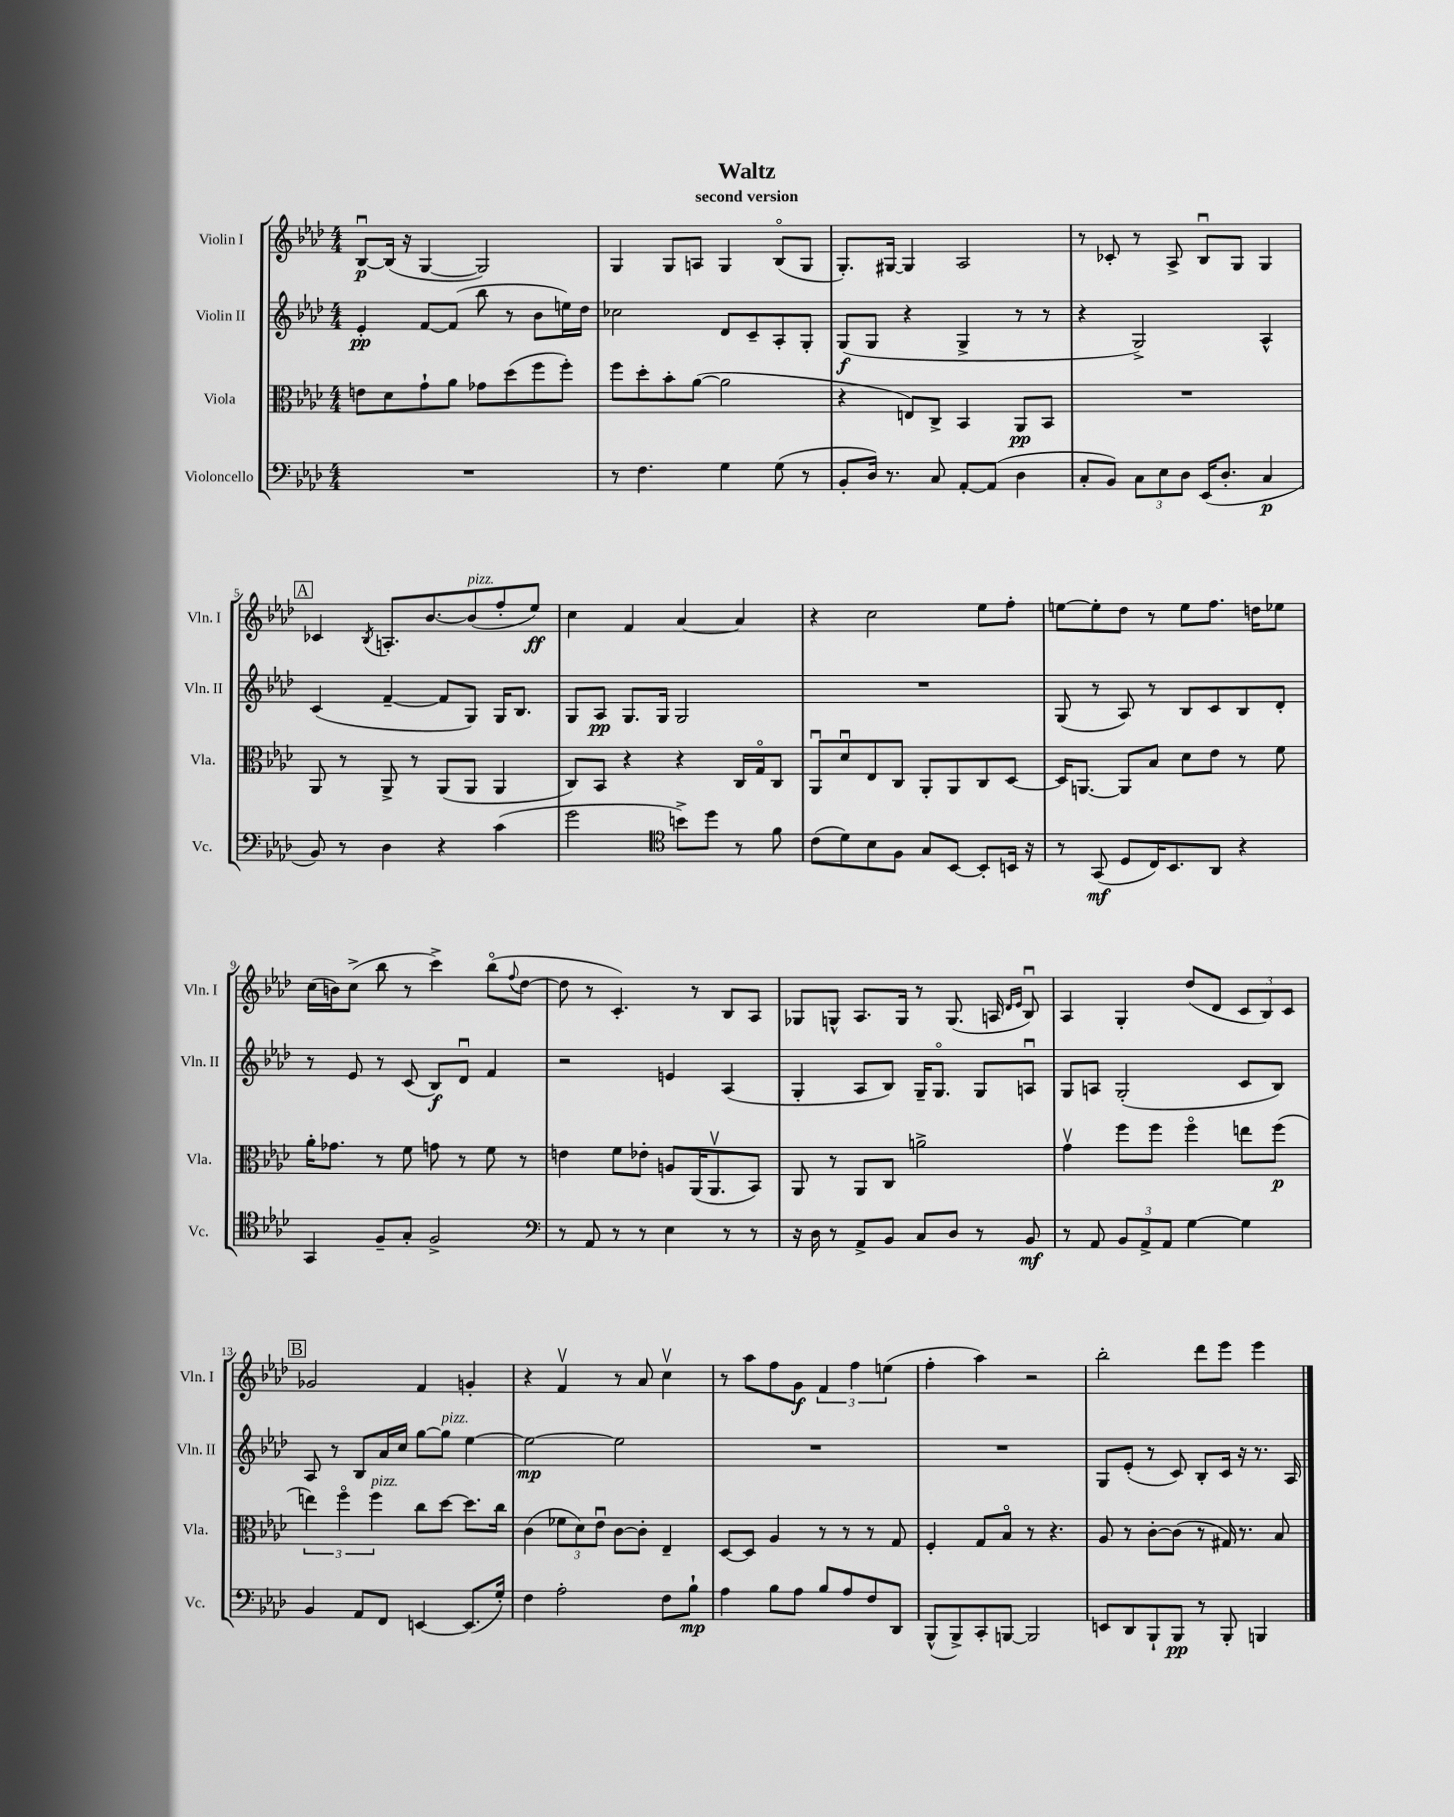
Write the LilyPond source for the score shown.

\header { title = "Waltz" subtitle = "second version" }
<<
\new StaffGroup <<
\new Staff = "s0" \with { instrumentName = "Violin I" shortInstrumentName = "Vln. I" } {
    \clef treble \key aes \major \numericTimeSignature \time 4/4
    bes8~\downbow\p bes16( r16 g4~ g2) |
    g4 g8 a8 g4 bes8\flageolet( g8 |
    g8.-.) gis16~ gis4 aes2 |
    r8 ces'8-. r8 aes8-> bes8\downbow g8 g4 |
    \mark \markup { \box "A" } ces'4 \acciaccatura { bes8 } a8.-. bes'8.~ bes'8^\markup { \italic "pizz." }( f''8-. ees''8\ff) |
    c''4 f'4 aes'4~ aes'4 |
    r4 c''2 ees''8 f''8-. |
    e''8~ e''8-. des''8 r8 e''8 f''8. d''16 ees''8 |
    c''16( b'16) c''8->( bes''8 r8 c'''4->) bes''8\flageolet( \appoggiatura { f''8 } des''8~ |
    des''8 r8 c'4.-.) r8 bes8 aes8 |
    ges8 g8-^ aes8. g16 r8 g8.( a16 \grace { des'16 ees'16 } bes8\downbow) |
    aes4 g4-. des''8( des'8 \tuplet 3/2 { c'8 bes8) c'8 } |
    \mark \markup { \box "B" } ges'2 f'4 g'4-. |
    r4 f'4\upbow r8 aes'8 c''4\upbow |
    r8 aes''8 f''8 g'8\f \tuplet 3/2 { f'4 f''4 e''4( } |
    f''4-. aes''4) r2 |
    bes''2-. des'''8 ees'''8 ees'''4 \bar "|." |
}
\new Staff = "s1" \with { instrumentName = "Violin II" shortInstrumentName = "Vln. II" } {
    \clef treble \key aes \major \numericTimeSignature \time 4/4
    ees'4-.\pp f'8~ f'8( bes''8 r8 bes'8 e''16) des''16 |
    ces''2 des'8 c'8-- aes8-. g8-. |
    g8\f( g8 r4 g4-> r8 r8 |
    r4 g2->) aes4-^ |
    \mark \markup { \box "A" } c'4( f'4~-- f'8 g8) g16 bes8. |
    g8 aes8\pp g8. g16 g2 |
    R1 |
    g8( r8 aes8) r8 bes8 c'8 bes8 des'8-. |
    r8 ees'8 r8 c'8( bes8\f) des'8\downbow f'4 |
    r2 e'4 aes4( |
    g4-. aes8 bes8) g16-- g8.\flageolet g8 a8\downbow |
    g8 a8 g2-.( c'8 bes8) |
    \mark \markup { \box "B" } aes8 r8 bes8 aes'16 c''16 g''8~ g''8^\markup { \italic "pizz." } ees''4~ |
    ees''2~\mp ees''2 |
    R1 |
    R1 |
    g8 ees'8-.( r8 c'8) bes8-. c'16 r16 r8. aes16 \bar "|." |
}
\new Staff = "s2" \with { instrumentName = "Viola" shortInstrumentName = "Vla." } {
    \clef alto \key aes \major \numericTimeSignature \time 4/4
    e'8 des'8 g'8-! aes'8 ges'8 des''8( f''8 f''8-.) |
    f''8 des''8-. bes'8-. aes'8~( aes'2 |
    r4 e8) c8-> bes,4 aes,8\pp bes,8 |
    R1 |
    \mark \markup { \box "A" } aes,8 r8 aes,8-> r8 aes,8( aes,8 aes,4 |
    c8) bes,8 r4 r4 c16 g16\flageolet c8 |
    aes,8\downbow des'8\downbow ees8 c8 aes,8-. aes,8 c8 des8~ |
    des16 a,8.~ a,8 bes8 des'8 ees'8 r8 f'8 |
    aes'16-. ges'8. r8 f'8 g'8 r8 f'8 r8 |
    e'4 f'8 ees'8-. a8 aes,16( aes,8.\upbow bes,8) |
    aes,8 r8 aes,8 c8 a'2-> |
    g'4\upbow f''8 f''8 f''4\flageolet e''8 f''8\p( |
    \mark \markup { \box "B" } \tuplet 3/2 { e''4) f''4\flageolet f''4^\markup { \italic "pizz." } } c''8 des''8~ des''8. c''16 |
    c'4( \tuplet 3/2 { fes'8 des'8) ees'8\downbow } c'8~ c'8-. ees4-- |
    des8~ des8 aes4 r8 r8 r8 g8 |
    f4-. g8 bes8\flageolet r8 r4. |
    aes8 r8 c'8~-. c'8( r8 gis16) r8. bes8 \bar "|." |
}
\new Staff = "s3" \with { instrumentName = "Violoncello" shortInstrumentName = "Vc." } {
    \clef bass \key aes \major \numericTimeSignature \time 4/4
    R1 |
    r8 f4. g4 g8( r8 |
    bes,8-. des16) r8. c8 aes,8~-. aes,8( des4 |
    c8-. bes,8) \tuplet 3/2 { c8 ees8 des8 } ees,16( des8.-. c4\p |
    \mark \markup { \box "A" } bes,8) r8 des4 r4 c'4( |
    g'2 \clef tenor b'8->) des''8 r8 f'8 |
    c'8( des'8) bes8 f8 g8 bes,8~ bes,8-. b,16 r16 |
    r8 g,8\mf( des8 c16) bes,8. aes,8 r4 |
    g,4 f8-- g8-. f2-> |
    \clef bass r8 aes,8 r8 r8 ees4 r8 r8 |
    r16 des16 r8 aes,8-> bes,8 c8 des8 r8 bes,8\mf |
    r8 aes,8 \tuplet 3/2 { bes,8 aes,8-> aes,8 } g4~ g4 |
    \mark \markup { \box "B" } bes,4 aes,8 f,8 e,4~ e,8.( g16-.) |
    f4 aes2-. f8 bes8-!\mp |
    aes4 bes8 aes8 bes8 aes8 f8 des,8 |
    bes,,8-^( bes,,8->) c,8-. b,,8~ b,,2 |
    e,8 des,8 bes,,8-! bes,,8\pp r8 bes,,8-. b,,4 \bar "|." |
}
>>
>>
